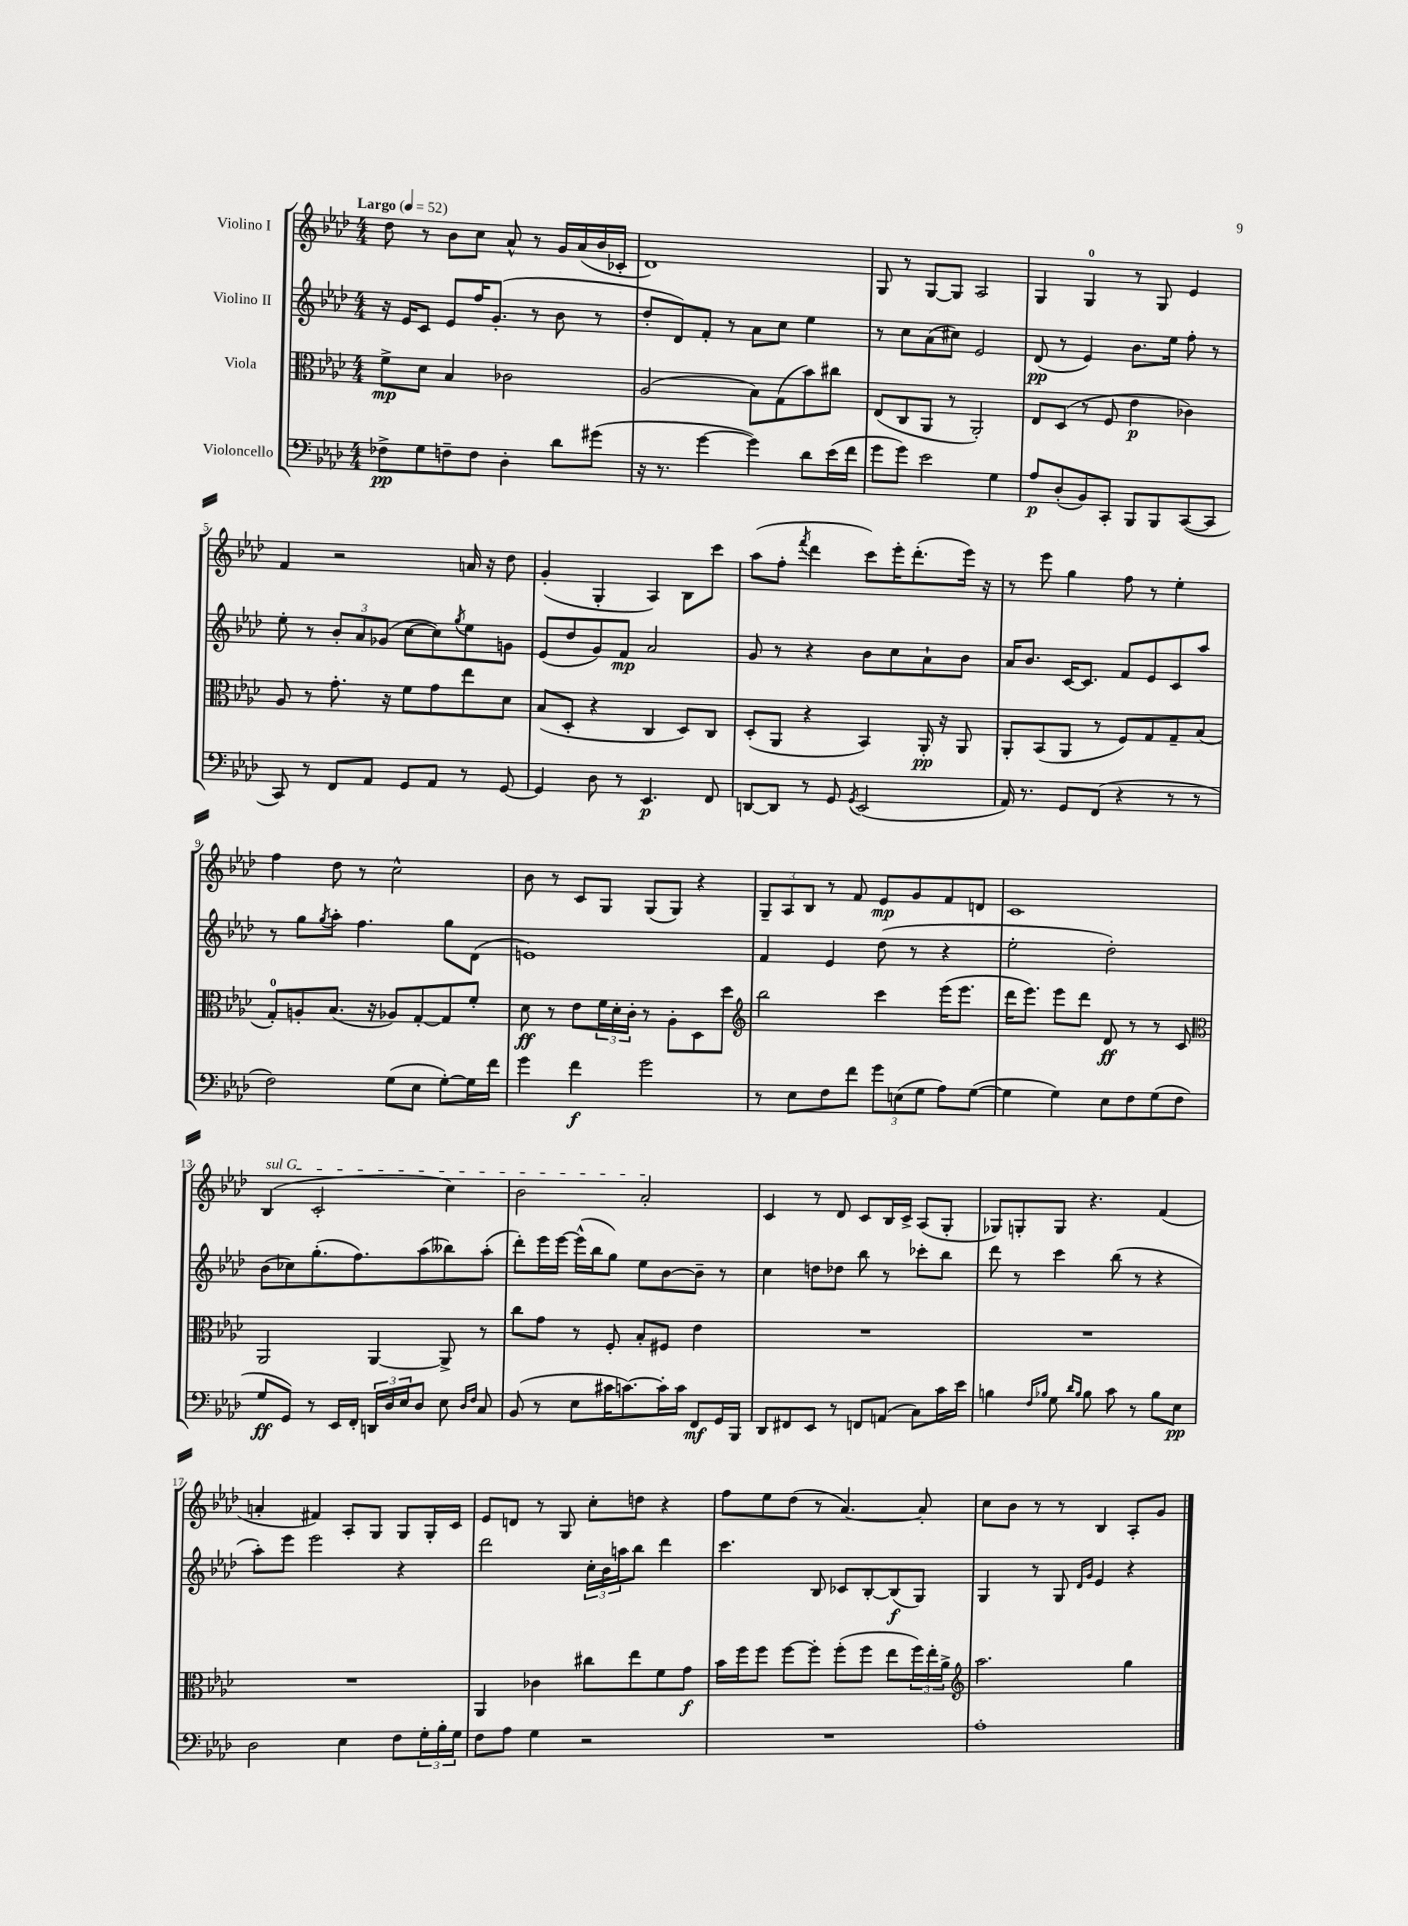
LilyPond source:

<<
\new StaffGroup <<
\new Staff = "s0" \with { instrumentName = "Violino I" } {
    \clef treble \key aes \major \numericTimeSignature \time 4/4 \tempo "Largo" 4 = 52
    des''8 r8 bes'8 c''8 aes'8-^ r8 g'16 aes'16( bes'16 ces'16-. |
    des'1) |
    g8 r8 g8~ g8 aes2 |
    g4 g4-0 r8 g8 ees'4 |
    f'4 r2 a'16 r16 des''8 |
    g'4-.( g4-. aes4) bes8 c'''8 |
    aes''8( f''8-. \acciaccatura { f'''8 } des'''4 c'''8) ees'''16-. des'''8.-.( ees'''16) r16 |
    r8 ees'''8 g''4 f''8 r8 ees''4-. |
    f''4 des''8 r8 c''2-^ |
    bes'8 r8 c'8 g8 g8( g8) r4 |
    \tuplet 3/2 { g8-- aes8 bes8 } r8 f'8 ees'8\mp g'8 f'8 d'8 |
    c'1 |
    \once \override TextSpanner.bound-details.left.text = \markup { \italic "sul G" } bes4\startTextSpan( c'2-. c''4) |
    bes'2 aes'2-.\stopTextSpan |
    c'4 r8 des'8 c'8 bes16 c'16-> aes8( g8-. |
    ges8) g8-. g8 r4. f'4( |
    a'4-. fis'4) aes8-. g8 g8 g16-. c'16 |
    ees'8 d'8 r8 g8 c''8-. d''8 r4 |
    f''8 ees''8 des''8( r8 aes'4.~) aes'8-. |
    c''8 bes'8 r8 r8 bes4 aes8-. g'8 \bar "|." |
}
\new Staff = "s1" \with { instrumentName = "Violino II" } {
    \clef treble \key aes \major \numericTimeSignature \time 4/4
    r16 ees'16 c'8 ees'8 f''16 g'8.-.( r8 bes'8 r8 |
    des''8-. des'8) f'8-. r8 aes'8 c''8 ees''4 |
    r8 c''8 aes'8( cis''8) ees'2 |
    des'8\pp( r8 ees'4) bes'8. ees''16 f''8-. r8 |
    ees''8-. r8 \tuplet 3/2 { bes'8-. aes'8 ges'8( } c''8~ c''8) \acciaccatura { g''8 } ees''8 g'8 |
    ees'8( des''8 g'8) f'8\mp aes'2 |
    g'8 r8 r4 bes'8 c''8 aes'8-! bes'8 |
    aes'16 bes'8. c'16~ c'8. f'8 ees'8 c'8 aes''8 |
    r8 g''8 \acciaccatura { g''8 } aes''8-. f''4. g''8 des'8( |
    e'1) |
    f'4 ees'4 des''8( r8 r4 |
    ees''2-. des''2-.) |
    bes'8( ces''8) g''8.-.( f''8.) aes''8( beses''8) aes''8-.( |
    des'''8-.) ees'''16 ees'''16~ ees'''16-^( bes''16 g''8) ees''8 bes'8~ bes'8-- r8 |
    c''4 d''8 des''8 bes''8 r8 ces'''8-. bes''8 |
    des'''8 r8 c'''4 bes''8( r8 r4 |
    aes''8-.) ees'''8 ees'''2 r4 |
    des'''2 \tuplet 3/2 { c''16-. bes'16 a''16 } bes''8 des'''4 |
    c'''4. bes8 ces'8 bes8~-. bes8\f( g8) |
    g4 r8 g8 \grace { des'16 g'16 } ees'4 r4 \bar "|." |
}
\new Staff = "s2" \with { instrumentName = "Viola" } {
    \clef alto \key aes \major \numericTimeSignature \time 4/4
    f'8->\mp des'8 bes4 ces'2 |
    aes2( bes8) g8( bes'8) cis''8 |
    ees8( c8 aes,8 r8 aes,2-.) |
    ees8 des8( r8 f8 ees'4\p ces'4) |
    aes8 r8 g'8.-. r16 f'8 g'8 ees''8 des'8 |
    bes8( des8-. r4 c4 des8) c8 |
    des8-.( aes,8 r4 bes,4) aes,16-.\pp r16 aes,8 |
    aes,8-. bes,8( aes,8 r8 f8) g8 g8-- bes8( |
    g8-0-.) a8-. bes8.( r16 aes8) g8~-. g8 f'8-. |
    des'8\ff r8 ees'8 \tuplet 3/2 { f'16 des'16-. c'16-. } r8 aes8-. des8 des''8 |
    \clef treble bes''2 c'''4 ees'''16( ees'''8. |
    des'''16 ees'''8.) ees'''8 des'''8 des'8\ff r8 r8 c'8 |
    \clef alto aes,2 aes,4~ aes,8-> r8 |
    c''8 g'8 r8 f8-. bes8-. fis8 ees'4 |
    R1 |
    R1 |
    R1 |
    aes,4 ces'4 cis''8 ees''8 f'8 g'8\f |
    bes'16 f''16 f''8 f''8~ f''8-. f''8-.( f''8 ees''8 \tuplet 3/2 { f''16) ees''16-. aes'16-> } |
    \clef treble aes''2. g''4 \bar "|." |
}
\new Staff = "s3" \with { instrumentName = "Violoncello" } {
    \clef bass \key aes \major \numericTimeSignature \time 4/4
    fes8->\pp g8 f8-- f8 des4-. des'8 gis'8( |
    r16 r8. g'4~ g'4) des'8 ees'16( f'16 |
    g'8 g'8) ees'2 g4 |
    aes8\p des8-.( bes,8) c,8-. bes,,8 bes,,8 c,8~( c,8 |
    c,8) r8 f,8 aes,8 g,8 aes,8 r8 g,8~ |
    g,4 des8 r8 ees,4.\p f,8 |
    d,8~ d,8 r8 g,8 \acciaccatura { g,8 } ees,2( |
    aes,16) r8. g,8 f,8( r4 r8 r8 |
    f2) g8( ees8 g8~-.) g16 f'16 |
    g'4 f'4\f g'2 |
    r8 ees8 f8 f'8 \tuplet 3/2 { g'8 e8( g8 } aes8) g8~( |
    g4 g4) ees8 f8 g8( f8 |
    g8\ff g,8) r8 ees,16 f,16-. \tuplet 3/2 { d,16 des16 ees16 } des8 ees8 \grace { des16 f16 } c8 |
    bes,8( r8 ees8 cis'16 c'8.~) c'16-. c'16 f,8\mf g,16 bes,,16 |
    des,8 fis,8 ees,8 r8 f,8 a,8( c8) c'16 ees'16 |
    b4 \grace { f16 bes16 } g8 \grace { des'16 bes16 } bes8 c'8 r8 bes8 ees8\pp |
    des2 ees4 f8 \tuplet 3/2 { g16-. bes16-. g16 } |
    f8 aes8 g4 r2 |
    R1 |
    aes1-. \bar "|." |
}
>>
>>
